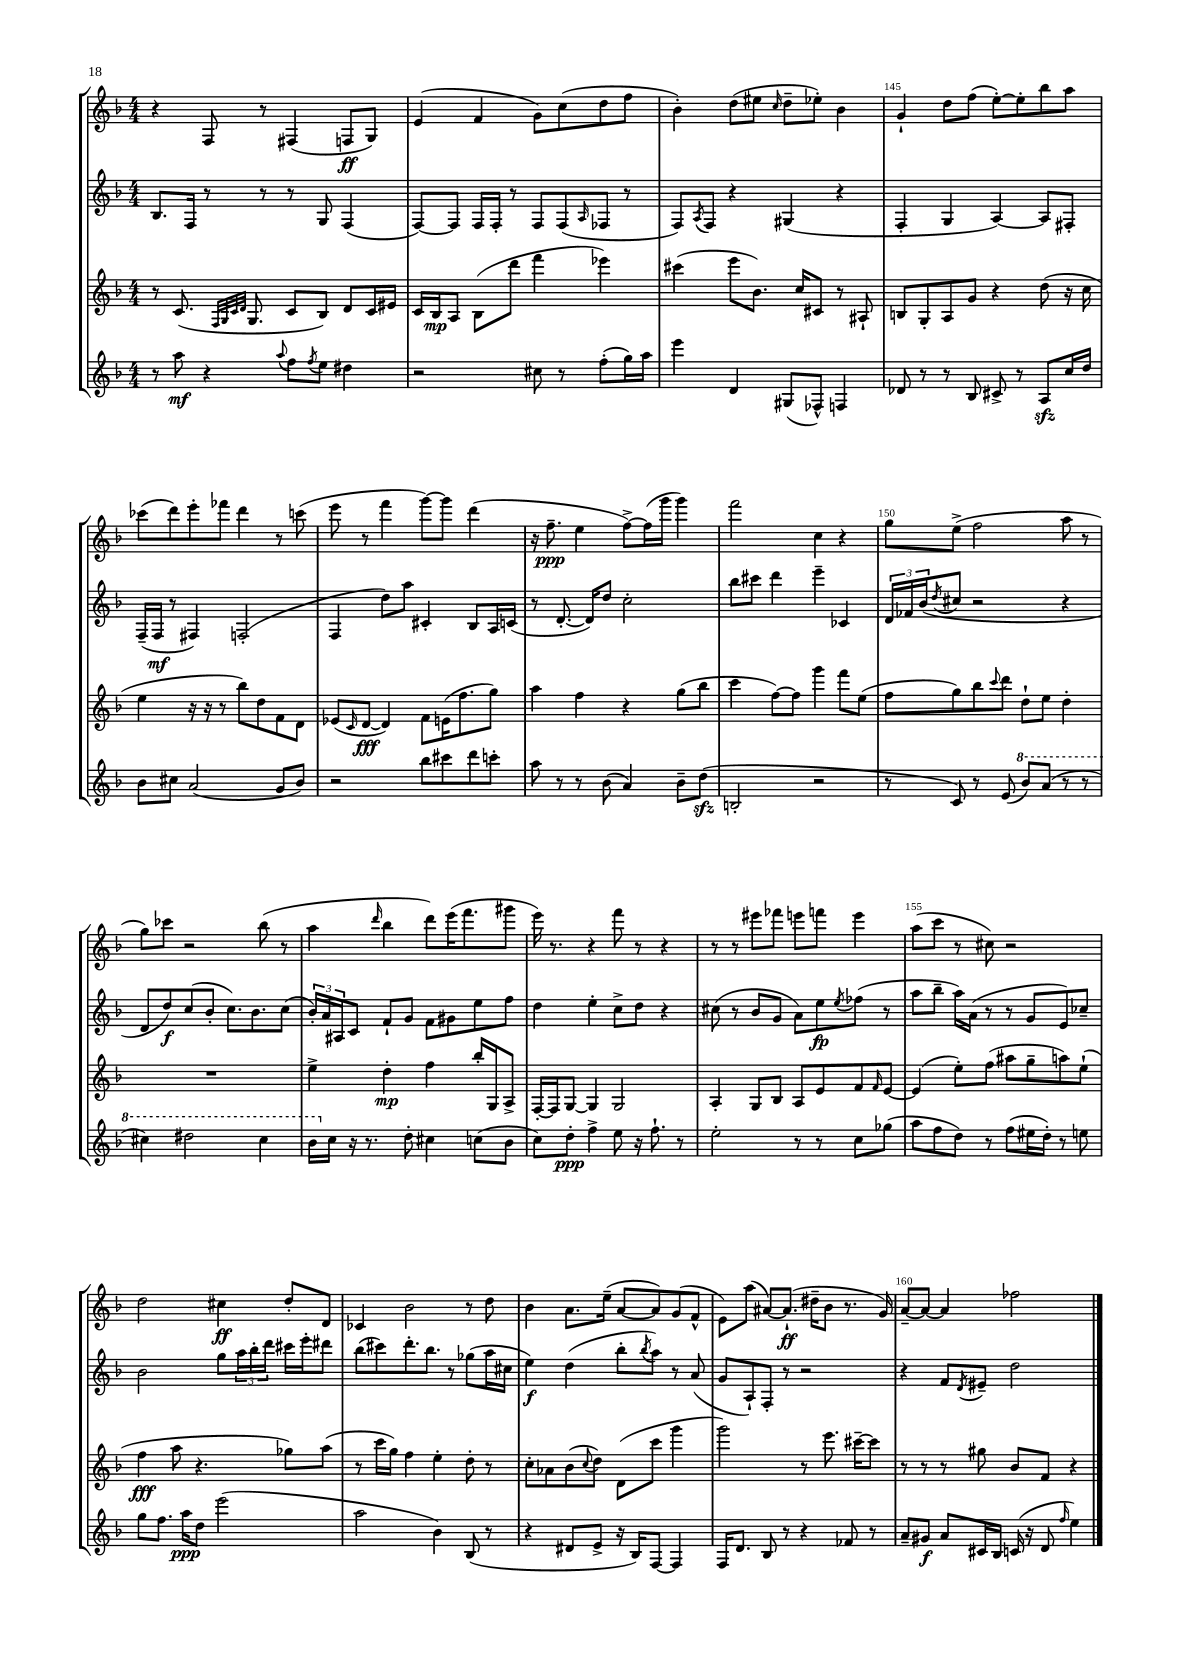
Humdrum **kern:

**kern	**kern	**kern	**kern
*staff4	*staff3	*staff2	*staff1
*clefG2	*clefG2	*clefG2	*clefG2
*k[b-]	*k[b-]	*k[b-]	*k[b-]
*M4/4	*M4/4	*M4/4	*M4/4
8r	8r	8.B-/L	4r
8aa\	(8.c/	.	.
.	.	16F/Jk	.
4r	.	8r	8F/
.	32qqF/LLL	.	.
.	32qqG/	.	.
.	32qqc/	.	.
.	32qqd/JJJ	.	.
.	8.G/	.	.
.	.	8r	8r
8qqaa/	.	.	.
8ff\L	8c/L	8r	(4F#/
8qff/	.	.	.
8ee\J	8B-/J)	8G/	.
4dd#\	8d/L	(4F/	8F/L
.	16c/L	.	8G/J)
.	16e#/JJ	.	.
=	=	=	=
2r	16c/LL	[8F/L)	(4e/
.	16B-/J	.	.
.	8A/J	8F/]J	.
.	(8B-\L	16F/LL	4f/
.	.	16F'/JJ	.
.	8ddd\J	8r	.
8cc#\	4fff\	8F/L	8g\L)
8r	.	(8F/	(8cc\
.	.	16qqA/	.
(8ff'\L	4eee-\)	8F-/J	8dd\
16gg\L)	.	8r	8ff\J
16aa\JJ	.	.	.
=	=	=	=
4eee\	(4ccc#\	8F/L)	4b-'\)
.	.	8qA/	.
.	.	8F/J	.
4d/	8eee\L	4r	(8dd\L
.	8.b-\J)	.	8ee#\J
.	.	.	16qqcc/
(8G#/L	.	(4G#/	8dd~\L
.	16cc/LK	.	.
8F-^^/J)	8c#/J	.	8ee-'\J)
4F/	8r	4r	4b-\
.	8A#`/	.	.
=	=	=	=
8d-/	8B/L	4F'/	4g`/
8r	8G'/	.	.
8r	8A/	4G/	8dd\L
8B-/	8g/J	.	(8ff\J
8c#^/	4r	[4A/)	[8ee'\L)
8r	.	.	8ee'\]
8A/L	(8dd\	8A/]L	8bb-\
16cc/L	16r	8F#'/J	8aa\J
16dd/JJ	16cc\	.	.
=	=	=	=
8b-\L	4ee\	(16F~/LL	(8ccc-\L
.	.	16F/JJ	.
8cc#\J	.	8r	8ddd\)
(2a/	16r	4F#/)	8eee'\
.	16r	.	.
.	8r	.	8fff-\J
.	8bb-\L)	(2F'/	4ddd\
.	8dd\	.	.
8g/L	8f\	.	8r
8b-/J)	8d\J	.	(8ccc\
=	=	=	=
2r	(8e-/L	4F/	8eee\
.	16qqc/	.	.
.	[8d/J	.	8r
.	4d/])	8dd\L)	4fff\
.	.	8aa\J	.
8bb-\L	8f\L	4c#'/	[8ggg\L)
8ccc#\	(16e\K	.	8ggg\]J
.	8.ff\	.	.
8ddd\	.	8B-/L	(4ddd\
8ccc'\J	8gg\J)	16A/L	.
.	.	(16c/JJ	.
=	=	=	=
8aa\	4aa\	8r	16r
.	.	.	8.ff~\
8r	.	[8.d'/	.
8r	4ff\	.	4ee\
.	.	16d/]LK)	.
(8b-\	.	8dd/J	.
4a/)	4r	2cc'\	[8ff^\L)
.	.	.	(16ff\]L
.	.	.	16ggg\JJ
8b-~\L	(8gg\L	.	4ggg\)
(8dd\J	8bb-\J	.	.
=	=	=	=
2B'/	4ccc\	8bb-\L	2fff\
.	.	8ccc#\J	.
.	[8ff\L)	4ddd\	.
.	8ff\]J	.	.
2r	4ggg\	4eee~\	4cc\
.	8fff\L	4c-/	4r
.	(8ee\J	.	.
=	=	=	=
8r	8ff\L	24d/LL	8gg\L
.	.	24f-/	.
.	.	(24b-/J	.
.	.	8qdd/	.
8c/)	8gg\)	8cc#/J	(8ee^\J
8r	8bb-\	2r	2ff\
.	8qqccc/	.	.
(8e/	8ddd\J	.	.
8bb-/L)	8dd`\L	.	.
(8aa/J	8ee\J	.	.
8r	4dd'\	4r	8aa\
8r	.	.	8r
=	=	=	=
4ccc#\)	1r	8d/L	8gg\L)
.	.	8dd/)	8ccc-\J
2ddd#\	.	(8cc/	2r
.	.	8b-'/J	.
.	.	8.cc\L)	.
.	.	8.b-\	.
4ccc#\	.	.	(8bb-\
.	.	(8cc\J	8r
=	=	=	=
16bb-\LL	4ee^\	24b-'/LL)	4aa\
.	.	24a/	.
16cc\JJ	.	.	.
.	.	24A#/J	.
16r	.	8c/J	.
8.r	.	.	.
.	.	.	16qqddd/
.	4dd'\	8f`/L	4bb-\
8dd'\	.	8g/J	.
4cc#\	4ff\	8f\L	8ddd\L)
.	.	8g#\	(16eee\K
.	.	.	8.fff\
(8cc\L	16bb-'/LL	8ee\	.
.	16G/J	.	.
8b-\J	8A^/J	8ff\J	8ggg#\J
=	=	=	=
8cc\L)	[16F'/LL	4dd\	16eee\)
.	16F/]J	.	8.r
8dd'\J	[8G/J	.	.
4ff^\	4G/]	4ee'\	4r
8ee\	2G/	8cc^\L	8fff\
16r	.	8dd\J	8r
8.ff`\	.	.	.
.	.	4r	4r
8r	.	.	.
=	=	=	=
2ee'\	4A'/	(8cc#\	8r
.	.	8r	8r
.	8G/L	8b-/L	8eee#\L
.	8B-/J	8g/J	8fff-\J
8r	8A/L	8a\L)	8eee\L
8r	8e/	8ee\	8fff\J
.	.	8qee/	.
8cc\L	8f/	(8ff-\J	4eee\
.	16qqf/	.	.
(8gg-\J	[8e/J	8r	.
=	=	=	=
8aa\L	(4e/]	8aa\L	(8aa\L
8ff\	.	8bb-~\J	8ccc\J
8dd\J)	8ee'\L)	16aa\LL)	8r
.	.	(16a\JJ	.
8r	(8ff\J	8r	8cc#\)
(8ff\L	8aa#\L	8r	2r
16ee#\L	8gg~\	8g/L	.
16dd'\JJ)	.	.	.
8r	8aa\)	8e/)	.
8ee\	(8ee`\J	8cc-~/J	.
=	=	=	=
8gg\L	4ff\	2b-\	2dd\
8.ff\J	.	.	.
.	8aa\	.	.
16aa\LK	.	.	.
8dd\J	4.r	.	.
(2eee\	.	8gg\L	4cc#\
.	.	24aa\L	.
.	.	24bb-'\	.
.	.	24ddd\JJ	.
.	8gg-\L)	16ccc#\LL	8dd'/L
.	.	16eee'\J	.
.	(8aa\J	8ddd#\J	8d/J
=	=	=	=
2aa\	8r	(8bb-\L	4c-/
.	16ccc\LL	8ccc#\)	.
.	16gg\JJ)	.	.
.	4ff\	8.ddd'\	2b-\
.	.	8.bb-\J	.
4b-\)	4ee'\	.	.
.	.	8r	.
(8B-/	8dd'\	(8gg-\L	8r
8r	8r	16aa\L	8dd\
.	.	16cc#\JJ	.
=	=	=	=
4r	8cc'\L	4ee\)	4b-\
.	8a-\	.	.
8d#/L	(8b-\	(4dd\	8.a\L
.	8qqcc/	.	.
8e^/J	8dd\J)	.	.
.	.	.	(16ee~\Jk
16r	(8d\L	8bb-'\L	[8a/L
16B-/LK)	.	.	.
.	.	8qbb-/	.
[8F/J	8ccc\J	8aa\J)	8a/])
4F/]	4ggg\	8r	(8g/
.	.	(8a/	8f^^/J
=	=	=	=
16F/LK	2ggg\)	8g/L	8e\L)
8.d/J	.	.	.
.	.	8A`/)	(8aa\J
8B-/	.	8F'/J	[8a#/L)
8r	.	8r	(8.a#`/]J
4r	8r	2r	.
.	.	.	16dd#~\LK
.	8.eee\	.	8b-\J
8f-/	.	.	8.r
.	[16ccc#~\LK	.	.
8r	8ccc#\]J	.	.
.	.	.	16g/)
=	=	=	=
8a~/L	8r	4r	[8a~/L
8g#/J	8r	.	8a/_J
8a/L	8r	8f/L	4a/]
.	.	8qd/	.
16c#/L	8gg#\	8e#~/J	.
16B-/JJ	.	.	.
(16c/	8b-/L	2dd\	2ff-\
16r	.	.	.
8d/	8f/J	.	.
16qqff/	.	.	.
4ee\)	4r	.	.
==	==	==	==
*-	*-	*-	*-
